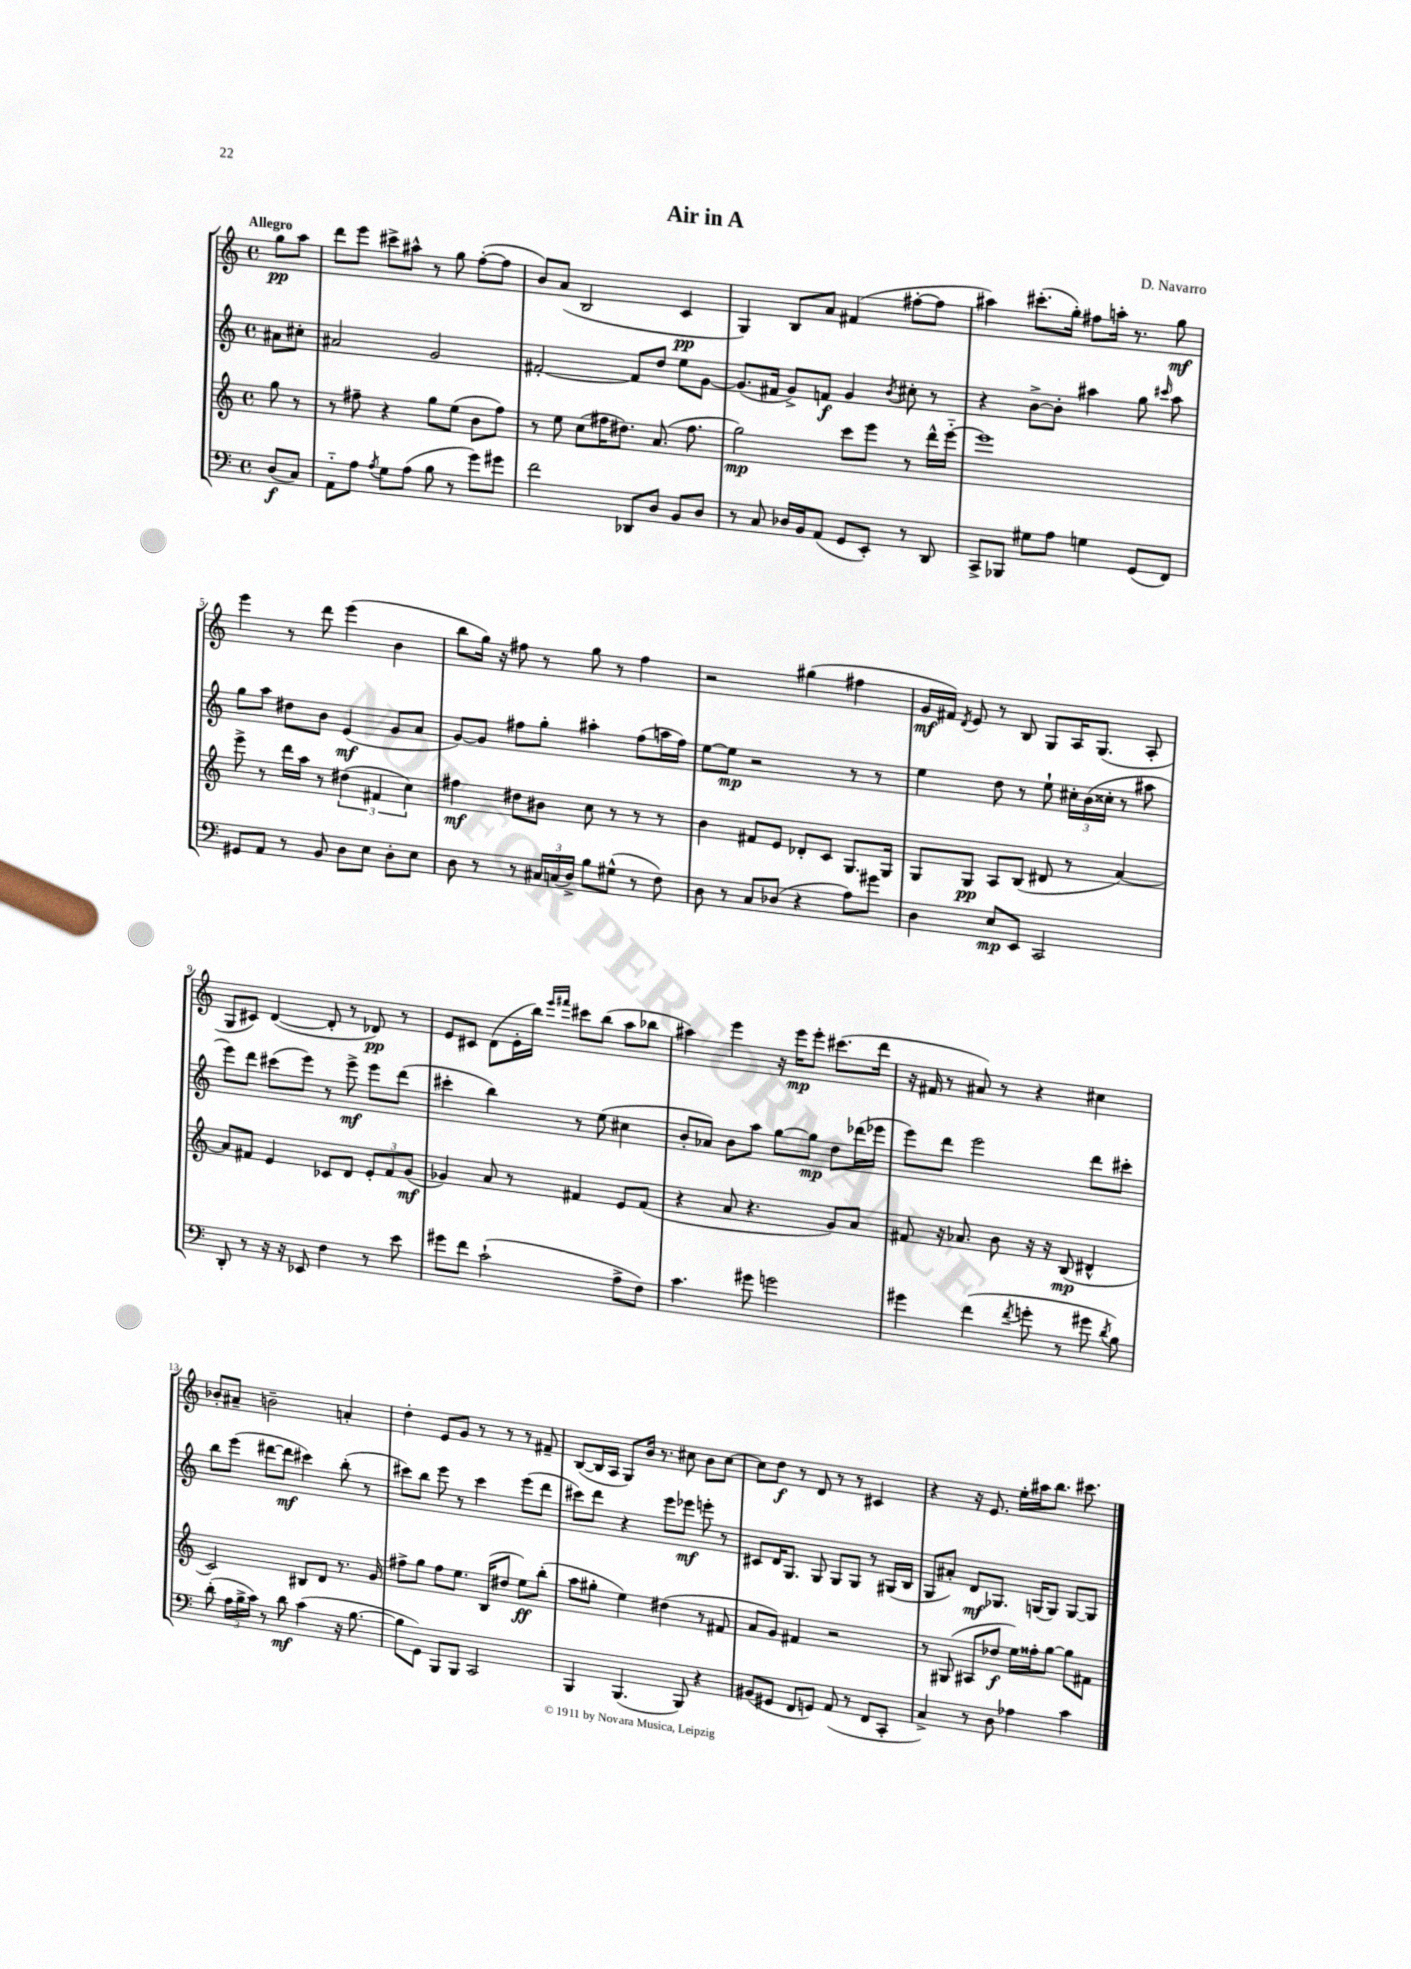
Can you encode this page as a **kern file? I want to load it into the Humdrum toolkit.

**kern	**kern	**kern	**kern
*staff4	*staff3	*staff2	*staff1
*clefF4	*clefG2	*clefG2	*clefG2
*k[]	*k[]	*k[]	*k[]
*M4/4	*M4/4	*M4/4	*M4/4
*met(c)	*met(c)	*met(c)	*met(c)
(8D	8gg	8a#	8gg
8C)	8r	8cc#'	8aa
=	=	=	=
8AA'~	8r	2a#	8ddd
8A	8ff#~	.	8eee
8qA	.	.	.
8G	4r	.	8ccc#^
(8A	.	.	8aa#^^
8B	8gg	2g	8r
8r	(8ee	.	8gg
8g)	8b	.	([8ff'
8g#	8ff#)	.	8ff]
=	=	=	=
2f	8r	[2f#'	8b)
.	8ee	.	(8a
.	(8cc	.	2B
.	16ff#	.	.
.	8.dd#)	.	.
8DD-	.	8f#]	.
8D	(8.a	8dd	.
8BB	.	8ee	4c
.	8.ff#	.	.
8D	.	[8g	.
=	=	=	=
8r	2gg)	(8.g]	4G)
8C	.	.	.
.	.	16f#	.
16D-	.	8g^)	8B
16BB	.	.	.
(8AA	.	8f	8a
8GG	8ccc	4g	(4f#
8EE')	8eee	.	.
.	.	8qb	.
8r	8r	8cc#'	[8ff#'
8DD	16ddd^^	8r	8ff#]
.	[16eee'~	.	.
=	=	=	=
8CC^	1eee]	4r	4aa#)
8BBB-	.	.	.
8G#	.	[8b^	(8.ccc#'
8A	.	8b']	.
.	.	.	16gg')
4G	.	4aa#	8ff#
.	.	.	16aa'
.	.	.	8.r
(8GG	.	8gg	.
.	.	16qqccc#	.
8FF)	.	8aa#	8gg
=	=	=	=
8GG#	8eee^	8gg	4eee
8AA	8r	8aa	.
8r	16ddd	8dd#	8r
.	16aa	.	.
8BB	8r	8b	8ddd
8D	(6dd#	(4e	(4eee
8E	.	.	.
.	6f#	.	.
8D'	.	8g	4b
.	6cc)	.	.
8E	.	8a	.
=	=	=	=
8D	4ff#	[8g)	8bb
8r	.	8g]	16gg)
.	.	.	16r
8r	8dd#	8ff#	8ff#
24C#	8b#	8gg'	8r
(24C	.	.	.
24D^)	.	.	.
8B	8cc	4aa#'	8gg
(8G#^^	8r	.	8r
8r	8r	(8ff#	4ff#
8F)	8r	16aa	.
.	.	16ff#)	.
=	=	=	=
8D	4b	[8ee	2r
8r	.	8ee]	.
8C	8f#	2r	.
(8D-	8e	.	.
4r	8d-'	.	(4gg#
.	8c	.	.
8A)	8.G	8r	4ff#
8g#	.	8r	.
.	16G	.	.
=	=	=	=
4D	8G	4ee	16g
.	.	.	16f#)
.	.	.	8qd
.	8G	.	8e
8E	8A	8dd	8r
8EE	(8B	8r	8B
2CC	8d#	8ee`	8G
.	8r	24cc#'	16A
.	.	(24b	.
.	.	.	(8.G
.	.	24cc##'	.
.	[4a)	8r	.
.	.	8aa#	8A'
=	=	=	=
8DD'	8a]	8eee)	8G
8r	8f#	8ddd	8c#)
16r	4e	(8ccc#	([4d
16r	.	.	.
8EE-	.	8eee)	.
4F	8c-	8r	8d']
.	8d	8eee^	8r
8r	12e'	8eee	8d-)
.	12f#	.	.
8e	.	(8ddd	8r
.	(12g	.	.
=	=	=	=
8g#	4g-)	4ccc#'	8e
8f	.	.	8c#
(2c`	8a	4bb)	(8d
.	8r	.	16e'
.	.	.	16bb)
.	.	.	16qqeee
.	.	.	16qqfff#
.	4f#	8r	8ccc#
.	.	(8ee	(8bb
8A^	8e	4cc#	8aa
8F)	(8f#	.	8bb-
=	=	=	=
4.c	4r	8b'	4aa#)
.	.	8a-)	.
.	8a	8b	4eee
8g#	4.r	8aa	.
2g	.	[8gg	16r
.	.	.	16eee
.	.	8gg]	8eee'
.	8g)	8dd	(8.ccc#
.	8a	(16ddd-	.
.	.	16eee-	16ddd
=	=	=	=
4g#	8f#	8eee)	16r
.	.	.	16f#
.	16r	8ddd	8r
.	8.a-	.	.
(4f	.	2eee	8a#)
.	8b	.	8r
8qf	.	.	.
8g'	16r	.	4r
.	16r	.	.
8r	(8B	.	.
8g#	4d#^^	8ddd	4cc#
8qd	.	.	.
8B)	.	8ccc#'	.
=	=	=	=
(8d'	2c)	8bb	8b-'
24A	.	(8eee	8a#~
24B^	.	.	.
24c)	.	.	.
8r	.	[8ddd#	2b~
8d	.	8ddd#]	.
(4c	8B#	4ccc#)	.
.	8d	.	.
16r	8.r	(8bb'	4a'
[8.B	.	.	.
.	.	8r	.
.	16g	.	.
=	=	=	=
8B]	8ff#^	8ccc#)	4dd'
8GG)	8gg	8bb	.
8BBB	8ff#	8eee	8e
8BBB	8.ee	8r	8g
2CC	.	4ccc#	8r
.	(16B	.	.
.	8dd#	.	8r
.	8ee)	(8eee	8r
.	(8bb'	8ddd	8f#~
=	=	=	=
4BBB	8aa	8ccc#)	([8B
.	8gg#'	8ddd	16B]
.	.	.	16A
(4.BBB	4ee)	4r	8G)
.	.	.	16b
.	.	.	8.r
.	(4dd#	8eee	.
8BBB)	.	8eee-	8cc#
4r	8r	8eee'	8b
.	8f#	8r	[8cc#
=	=	=	=
(8BB#	8a	8c#	8cc#]
8GG#	8g)	16d	8dd
.	.	8.G	.
8FF	4f#	.	8r
8GG)	.	8G	8d
(8AA	2r	8G	8r
8r	.	8G	8r
8FF	.	8r	4c#
8CC'	.	(16G#	.
.	.	16B	.
=	=	=	=
4C^)	8r	8G	4r
.	(8G#	8a#')	.
8r	8A#	8d	16r
.	.	.	8.e
8D	8dd-	8.G-	.
4A-	16ee)	.	16ee'
.	16ff##'	(16G	16aa#
.	[8gg	8G)	8.bb
4c	8gg]	[8G	.
.	.	.	8.ccc#
.	8f#	8G]	.
==	==	==	==
*-	*-	*-	*-
